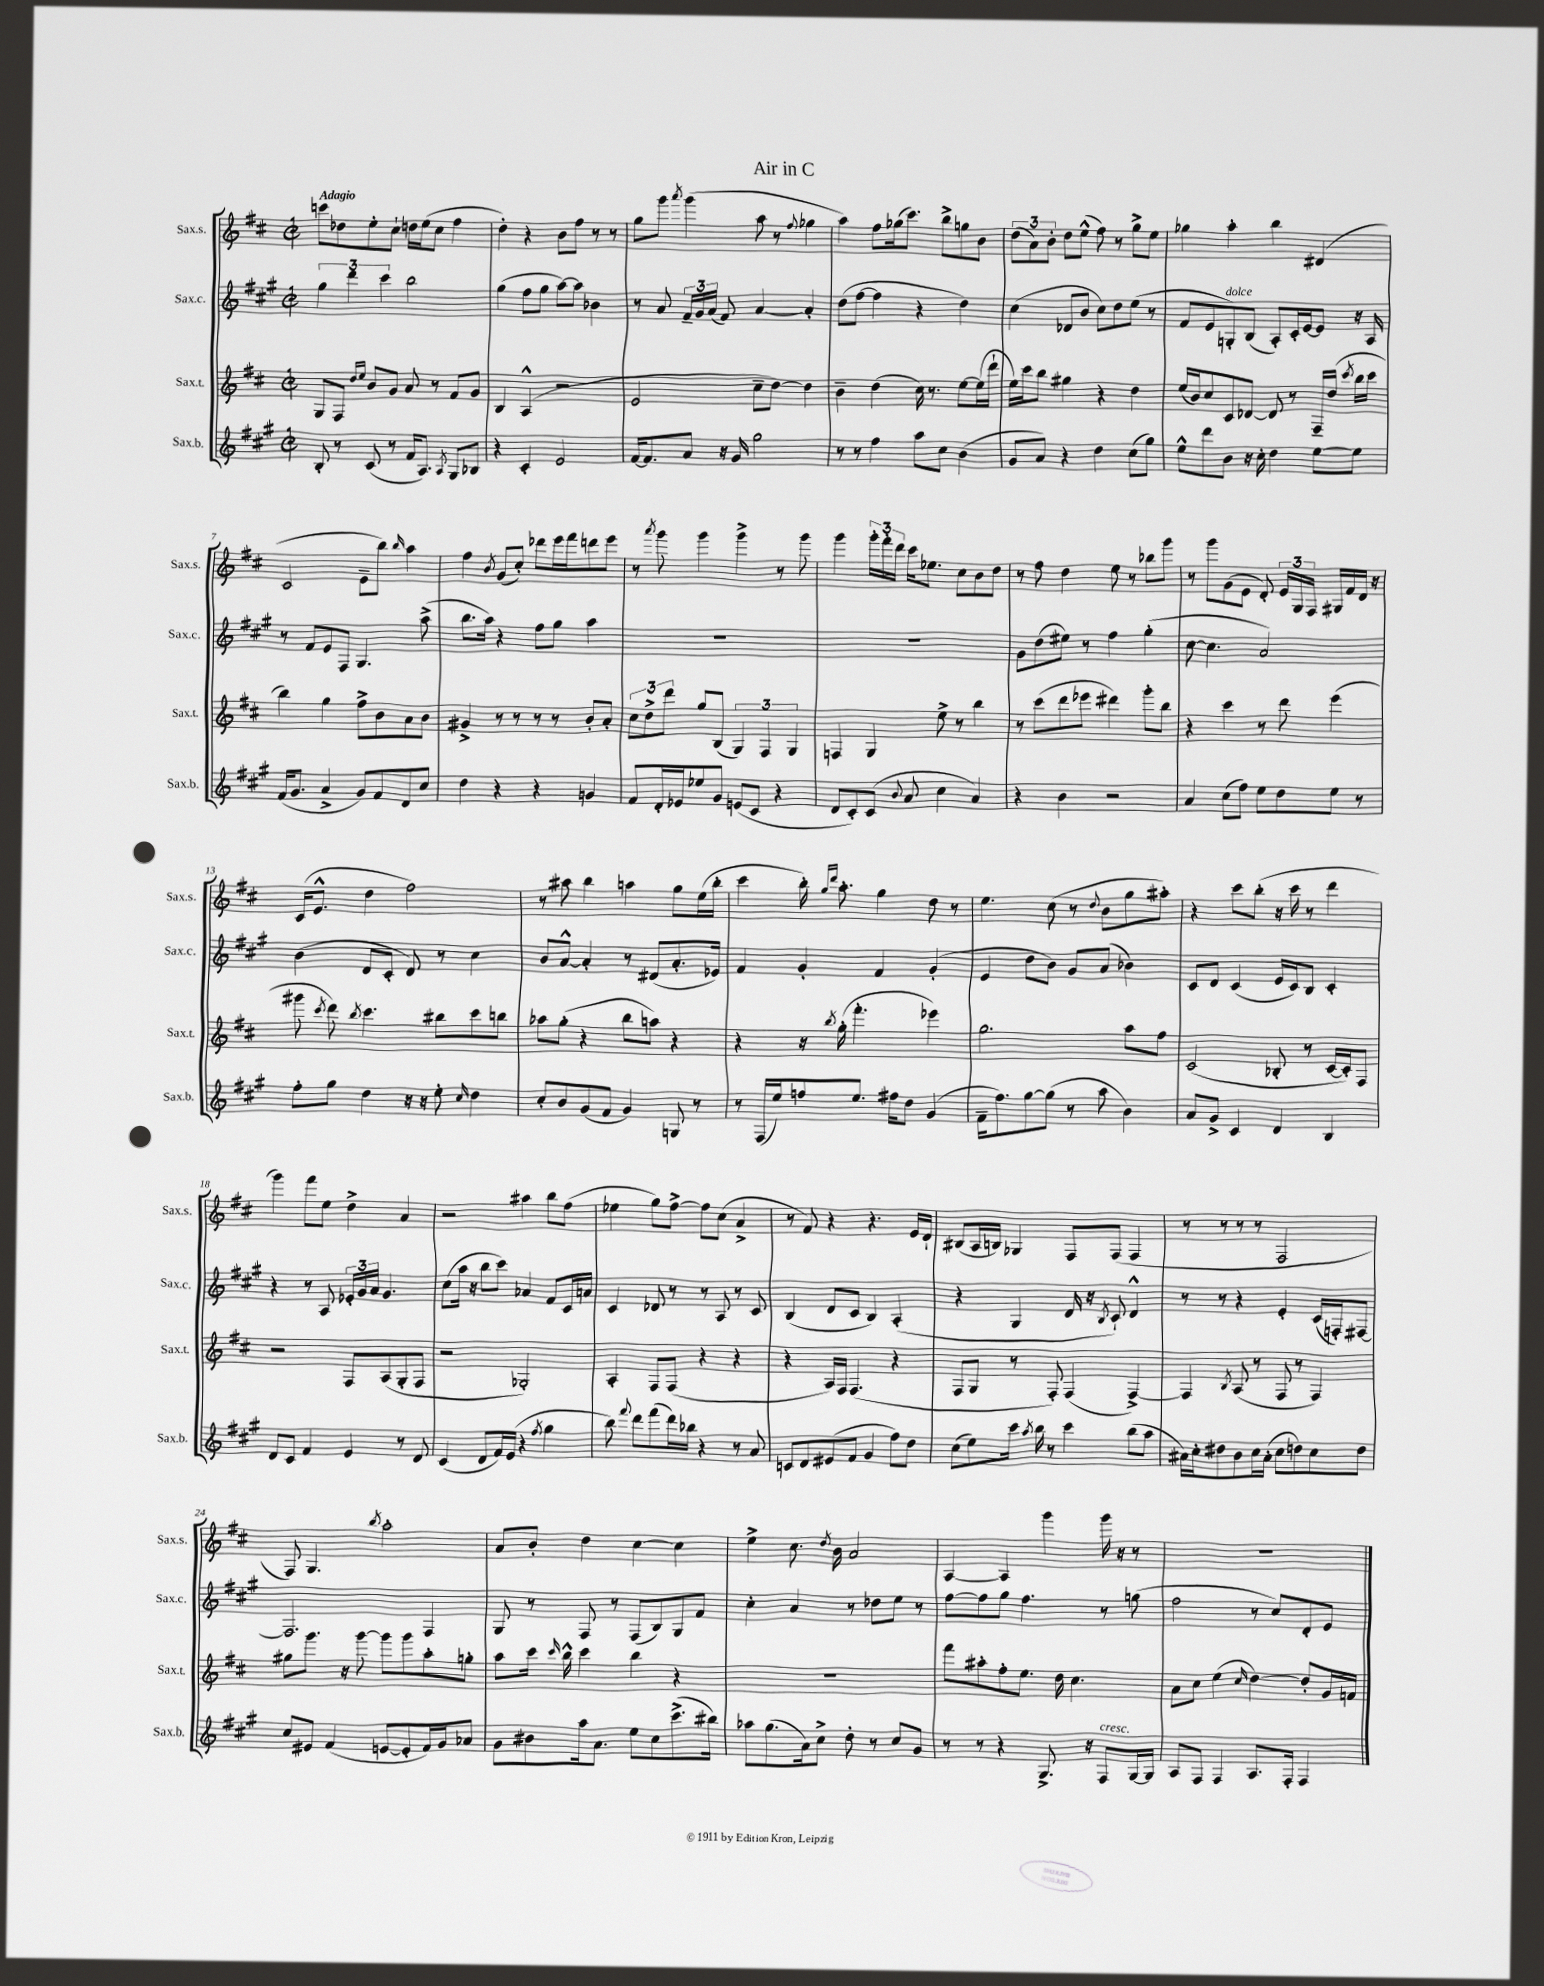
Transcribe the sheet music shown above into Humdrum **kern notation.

**kern	**kern	**kern	**kern
*staff4	*staff3	*staff2	*staff1
*clefG2	*clefG2	*clefG2	*clefG2
*k[f#c#g#]	*k[f#c#]	*k[f#c#g#]	*k[f#c#]
*M2/2	*M2/2	*M2/2	*M2/2
*met(c|)	*met(c|)	*met(c|)	*met(c|)
8B'	8G	6gg#	8ccc
8r	8F#	.	8dd-
.	.	6ddd	.
.	16qqdd	.	.
.	16qqee	.	.
(8c#	8b	.	8ee'
.	.	6ccc#	.
8r	8g	.	8cc#`
16f#	8a	2bb	16dd
8.A)	.	.	(16ee
.	8r	.	8cc#
8qA	.	.	.
8G#	8f#	.	4ff#
8B-	8g	.	.
=	=	=	=
4r	4B	(4gg#	4dd')
4c#'	(4A^^	8ff#	4r
.	.	8gg#	.
2e	2r	[8aa)	8b
.	.	8aa]	8ff#
.	.	4b-	8r
.	.	.	8r
=	=	=	=
[16f#	2e	8r	8gg
8.f#]	.	.	.
.	.	8a	8ggg
.	.	.	8qaaa
8a	.	24f#~	(4ggg
.	.	24g#	.
.	.	(24a	.
16r	.	8f#)	.
16g#	.	.	.
2gg#	8cc#~	[4a	8aa
.	[8dd)	.	8r
.	.	.	8qqff#
.	4dd]	4a']	4gg-
=	=	=	=
8r	4b~	(8dd	4aa)
8r	.	[8ff#	.
4ff#	(4dd	4ff#]	8ff#
.	.	.	(16gg-
.	.	.	8.ccc#)
8aa	16cc#)	4r	.
.	8.r	.	.
8cc#	.	.	8bb^
(4b	[8ee	4dd)	8gg
.	(16ee]	.	8b
.	16ddd`	.	.
=	=	=	=
8g#	16ee)	(4cc#	(12dd
.	16ccc#	.	.
.	.	.	12a)
8a)	8bb	.	.
.	.	.	12b'
4r	4gg#	8d-	8dd
.	.	8b	(8ee^^
4dd	4r	8cc#)	8ff#)
.	.	8dd	8r
(8cc#	4dd	(8ee	8gg^
8gg#)	.	8r	8ee
=	=	=	=
8ee^^	(16ee	8f#	4gg-
.	16b)	.	.
8ddd	8cc#	8e	.
8b	8c#	8G')	4aa'
16r	[8d-	(8B	.
16cc#'	.	.	.
4dd	8d-]	8A')	4bb
.	8r	16c#'	.
.	.	[16e	.
[8ee	16F#~	8e]	(4d#
.	(16dd	.	.
.	8qccc#	.	.
8ee]	16bb	16r	.
.	16ccc#	16A	.
=	=	=	=
(16f#	4bb)	8r	2c#
8.g#	.	.	.
.	.	8f#	.
4a^	4gg	8e	.
.	.	8F#	.
8g#)	8ff#^	4.G#	8e~
8f#	8b	.	8bb)
.	.	.	16qqbb
8d	8a	.	4aa
8cc#	8b	(8aa^	.
=	=	=	=
4dd	4g#^	8.bb	4ff#
.	.	16aa)	.
.	.	.	8qb
4r	8r	4r	(8g
.	8r	.	8cc#')
4r	8r	8ff#	8ddd-
.	8r	8gg#	16eee
.	.	.	16fff#
4g	8b'	4aa	8ddd
.	8a'	.	8eee
=	=	=	=
8f#	12cc#	1r	8r
.	12dd^	.	.
.	.	.	8qaaa
16d'	.	.	8ggg
.	12ddd	.	.
16e-	.	.	.
8ee-	8gg	.	4ggg
8g#	(8B	.	.
(8e	6G)	.	4ggg^
8c#	.	.	.
.	6F#	.	.
4r	.	.	8r
.	6G	.	.
.	.	.	8ggg
=	=	=	=
8d	4F	1r	4ggg
8c#')	.	.	.
(8c#	4G	.	24ggg'
.	.	.	24fff#'
.	.	.	24ddd
8qqb	.	.	.
8a	.	.	16ccc#
.	.	.	8.ee-
4cc#	8ee^	.	.
.	8r	.	8cc#
4a)	4bb	.	8b
.	.	.	8dd
=	=	=	=
4r	8r	8g#	8r
.	(8ccc#	(8dd	8ff#
4b	8ddd	8ee#)	4dd
.	8eee-	8r	.
2r	4ddd#)	4ff#	8ee
.	.	.	8r
.	8ggg'	(4gg#'	8bb-
.	8bb	.	8ggg
=	=	=	=
4a	4r	[8cc#	8r
.	.	4.cc#]	8ggg
(8cc#	4ccc#	.	(8g
8ff#)	.	.	8e
8ee	8r	2a)	8d')
8dd	8ddd	.	24e
.	.	.	24G
.	.	.	24F#
8ee	(4eee	.	16G#
.	.	.	16f#
8r	.	.	16d
.	.	.	16r
=	=	=	=
8ff#'	8ggg#	(4b	(16c#
.	.	.	8.e^^
.	8qccc#	.	.
8gg#	8ddd)	.	.
.	8qbb	.	.
4dd	4.ccc#	8d	4dd
.	.	8c#'	.
16r	.	8d)	2ff#)
16r	.	.	.
8ee'	8bb#	8r	.
16qqcc#	.	.	.
4dd	8ccc#	4cc#	.
.	8bb	.	.
=	=	=	=
8cc#'	8aa-	8b	8r
8b	(8gg'	[8a^^	8aa#
(8g#	4r	4a']	4bb
8f#	.	.	.
4g#)	8bb	8r	4aa
.	8aa)	(8d#	.
8G	4r	8.a'	8gg
8r	.	.	(16ee
.	.	16e-)	16bb'
=	=	=	=
8r	4r	4f#	4ccc#
(16F#	.	.	.
16ee)	.	.	.
8ff	16r	4g#'	16bb')
.	.	.	16qqgg
.	8qbb	.	16qqddd
.	(16gg'	.	8.aa'
8.ee	4.fff#'	.	.
.	.	4f#	4gg
16ff#	.	.	.
8dd	.	.	.
(4g#	4eee-)	(4g#'	8dd
.	.	.	8r
=	=	=	=
16f#~	2.gg	4e	4.ee
8.ff#)	.	.	.
[8gg#	.	8dd	.
(8gg#]	.	8b)	(8cc#
8r	.	8g#	8r
.	.	.	8qqdd
8aa	.	(8a	8b
4b)	8aa	4b-)	8gg
.	8ff#	.	8aa#')
=	=	=	=
8a	(2c#	8c#	4r
8g#^	.	8d	.
4c#	.	(4c#	8ccc#
.	.	.	(8bb'
4d	8B-'	16e	16r
.	.	16c#)	16ccc#
.	8r	8B	8r
4B	[16c#	4c#'	4ddd
.	16c#'])	.	.
.	8F#	.	.
=	=	=	=
8d	2r	4r	4ggg)
8c#	.	.	.
4f#	.	8r	8fff#
.	.	8A	8ee
4e	8F#	24e-'	4dd^
.	.	24g#	.
.	.	24a	.
.	(8A	4.g#	.
8r	8G'	.	4a
8d	8F#	.	.
=	=	=	=
(4c#	2r	(8cc#	2r
.	.	16aa	.
.	.	16r	.
8d	.	8bb	.
16f#)	.	8ccc#)	.
(16e	.	.	.
4r	2G-')	4a-	4aa#
8qff#	.	.	.
4gg#	.	8f#	8bb
.	.	16c#	(8ff#
.	.	16a	.
=	=	=	=
8bb)	4A'	4c#	4ee-
8qqfff#	.	.	.
8ddd	.	.	.
(8fff#	8F#	8d-	8gg)
16ddd)	(8F#	8r	[8ff#^
16bb-	.	.	.
4r	4r	8r	8ff#]
.	.	8A	(8cc#
8r	4r	8r	4a^
8a	.	8c#	.
=	=	=	=
8c	4r	(4B	8r
8d	.	.	8f#)
(8e#	16A)	8d	4r
.	16F#	.	.
8f#	(4.F#	8c#	.
4g#	.	4B)	4.r
8ff#)	4r	(4A'	.
8dd	.	.	16e
.	.	.	16d`
=	=	=	=
(8cc#	8F#	4r	(8B#
8ee)	8G	.	16A
.	.	.	16B)
16ccc#	8r	4G#	4G-
8qaa	.	.	.
16bb	.	.	.
8r	8F#')	.	.
4ccc#	(4F#	16d	8F#
.	.	16r	.
.	.	8qB	.
.	.	8c#`)	(8F#
(8bb	[4F#^)	4d^^	4F#
8aa	.	.	.
=	=	=	=
16a#)	4F#]	8r	8r
16cc#'	.	.	.
8dd#	.	8r	8r
.	8qB	.	.
8b	(8A	4r	8r
16cc#	8r	.	8r
(16a#'	.	.	.
8cc#	8F#	4e'	2F#
8dd)	8r	.	.
8cc#	4F#)	(16c#	.
.	.	16F')	.
8dd	.	[8F#	.
=	=	=	=
8cc#	8gg#	2.F#]	8F#)
8e#	8.ggg	.	4.G
(4f#	.	.	.
.	16r	.	.
.	[8ggg	.	.
.	.	.	8qbb
[8e	8ggg]	.	2aa'
8e']	8ggg	.	.
16f#)	8aa'	4F#	.
16g#	.	.	.
8a-	8gg'	.	.
=	=	=	=
8g#	8aa	8G#	8a
8b#	16ccc#	8r	8b'
.	16qqccc#	.	.
.	16bb^^	.	.
16aa	4ccc#	8F#	4dd
8.a	.	.	.
.	.	8r	.
8ee	4bb	(8F#	[4cc#
8cc#	.	8B)	.
(8.ccc#^	4r	8G#	4cc#]
.	.	8f#	.
16bb#)	.	.	.
=	=	=	=
8aa-	1r	4cc#'	4ee^
(8.gg#	.	.	.
.	.	4a	8.cc#
16a)	.	.	.
8cc#^	.	.	.
.	.	.	8qdd
.	.	.	16b
8dd'	.	8r	2a
8r	.	8dd-	.
8cc#	.	8ee	.
8g#	.	8r	.
=	=	=	=
8r	8fff#	[8ff#	[4A
8r	8aa#'	8ff#]	.
4r	8ff#'	8gg#	4A]
.	8.ee	4.ff#	.
8.G#^	.	.	4ggg
.	16dd	.	.
.	4.cc#	.	.
16r	.	.	.
8F#	.	8r	16ggg
.	.	.	16r
[16G#	.	(8gg	8r
16G#]	.	.	.
=	=	=	=
8A	8a	2ff#	1r
8F#	8cc#	.	.
4F#	(4ee	.	.
.	16qqcc#	.	.
8.A	[4dd)	8r	.
.	.	8cc#)	.
16F#'	.	.	.
4F#	8dd']	8d'	.
.	16g	8e	.
.	16f	.	.
==	==	==	==
*-	*-	*-	*-
